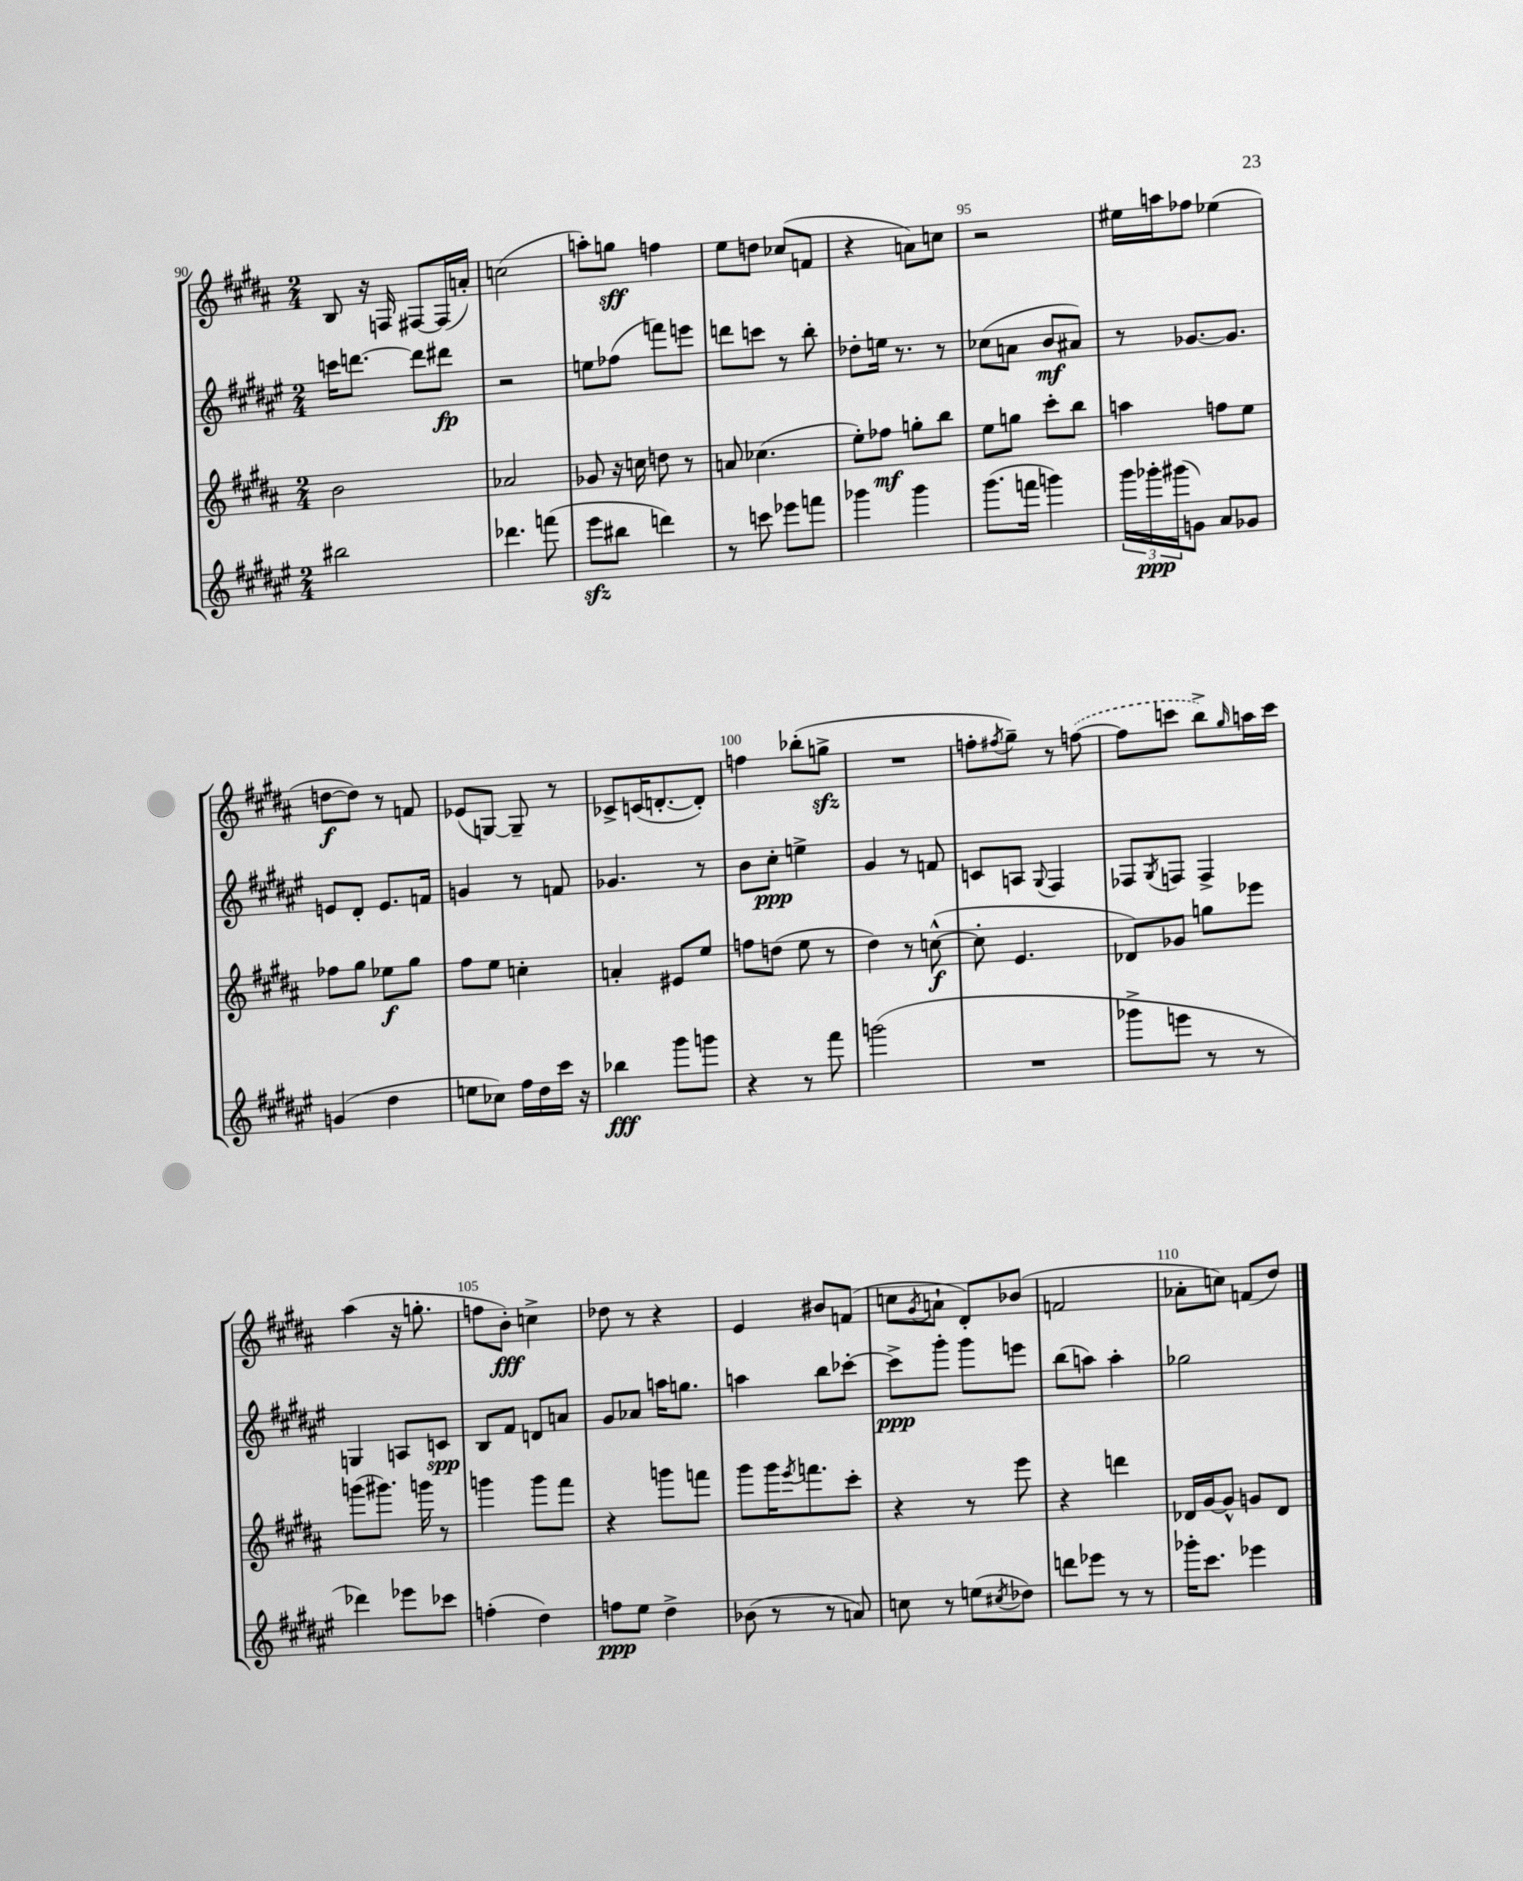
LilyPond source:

<<
\new StaffGroup <<
\new Staff = "s0" {
    \clef treble \key b \major \numericTimeSignature \time 2/4
    b8 r16 f16 fis8~ fis16( a'16-.) |
    c''2( |
    a''8-.) g''8\sff f''4 |
    e''8 d''8 ces''8( f'8 |
    r4 a'8) c''8 |
    r2 |
    eis''16 a''16 fes''8 ees''4( |
    d''8~\f d''8) r8 f'8 |
    ees'8( g8~) g8-- r8 |
    ces'8-> c'16( d'8.~-. d'8-.) |
    f''4 bes''8-.( g''8->\sfz |
    R2 |
    f''8-. \acciaccatura { fis''8 } gis''8--) r8 \once \slurDashed f''8~( |
    f''8 c'''8 b''8->) \grace { gis''16 } a''16 c'''16 |
    ais''4( r16 g''8.-. |
    f''8 b'8-.\fff) c''4-> |
    des''8 r8 r4 |
    e'4 bis'8 f'8( |
    c''8 \acciaccatura { gis'8 } a'8-! dis'8-.) bes'8( |
    f'2 |
    aes'8-. c''8) f'8( dis''8) \bar "|." |
}
\new Staff = "s1" {
    \clef treble \key fis \major \numericTimeSignature \time 2/4
    c'''16 d'''8.~ d'''8 dis'''8\fp |
    r2 |
    e''8 fes''8( f'''8) e'''8 |
    d'''8 c'''8 r8 b''8-. |
    des''8-. e''16 r8. r8 |
    ces''8( a'8 b'8\mf ais'8) |
    r8 ges'8.~ ges'8. |
    e'8 dis'8-. e'8. f'16 |
    g'4 r8 f'8 |
    ges'4. r8 |
    b'8 cis''8-.\ppp e''4-> |
    gis'4 r8 f'8 |
    c'8 a8 \appoggiatura { gis8 } fis4 |
    fes8 \acciaccatura { gis8 } f8 f4-> |
    g4 a8 c'8\spp |
    b8 fis'8 d'8 a'8 |
    gis'8 aes'8 a''16 g''8. |
    a''4 b''8 ces'''8~-. |
    ces'''8->\ppp gis'''8-. gis'''8 e'''8 |
    b''8( a''8) a''4-. |
    ges''2 \bar "|." |
}
\new Staff = "s2" {
    \clef treble \key b \major \numericTimeSignature \time 2/4
    b'2 |
    aes'2 |
    ges'8 r16 c''16 d''8 r8 |
    a'8 ces''4.( |
    e''8-.) fes''8\mf g''8-. b''8 |
    e''8 g''8 cis'''8-. b''8 |
    a''4 f''8 e''8 |
    fes''8 gis''8 ees''8\f gis''8 |
    fis''8 e''8 c''4-. |
    a'4-. eis'8 e''8 |
    f''8 d''8( e''8 r8 |
    dis''4) r8 c''8~-^\f( |
    c''8-. e'4. |
    des'8) ges'8 g''8 ees'''8 |
    g'''8( gis'''8.) g'''16 r8 |
    g'''4 g'''8 fis'''8 |
    r4 g'''8 f'''8 |
    gis'''8 gis'''16 \acciaccatura { e'''8 } f'''8. cis'''8-. |
    r4 r8 e'''8 |
    r4 d'''4 |
    des'16 gis'16~ gis'8-^ g'8 des'8 \bar "|." |
}
\new Staff = "s3" {
    \clef treble \key fis \major \numericTimeSignature \time 2/4
    bis''2 |
    des'''4. f'''8( |
    eis'''8\sfz bis''8 d'''4) |
    r8 c'''8 ees'''8 f'''8 |
    ges'''4 ges'''4 |
    gis'''8.( f'''16 g'''4) |
    \tuplet 3/2 { gis'''16 ges'''16-.\ppp gis'''16( } g'8) ais'8 ges'8 |
    g'4( dis''4 |
    e''8 ces''8) fis''16 dis''16 cis'''16 r16 |
    bes''4\fff gis'''8 g'''8 |
    r4 r8 fis'''8 |
    g'''2( |
    R2 |
    ges'''8-> e'''8 r8 r8 |
    des'''4) ees'''8 ces'''8 |
    f''4-.( dis''4) |
    f''8\ppp eis''8 dis''4-> |
    bes'8( r8 r8 a'8) |
    c''8 r8 e''8( \acciaccatura { cis''8 } des''8) |
    d'''8 ees'''8 r8 r8 |
    ges'''16-. cis'''8. ees'''4 \bar "|." |
}
>>
>>
\layout { \context { \Score currentBarNumber = #90 \override BarNumber.break-visibility = ##(#f #t #t) barNumberVisibility = #(every-nth-bar-number-visible 5) } }
